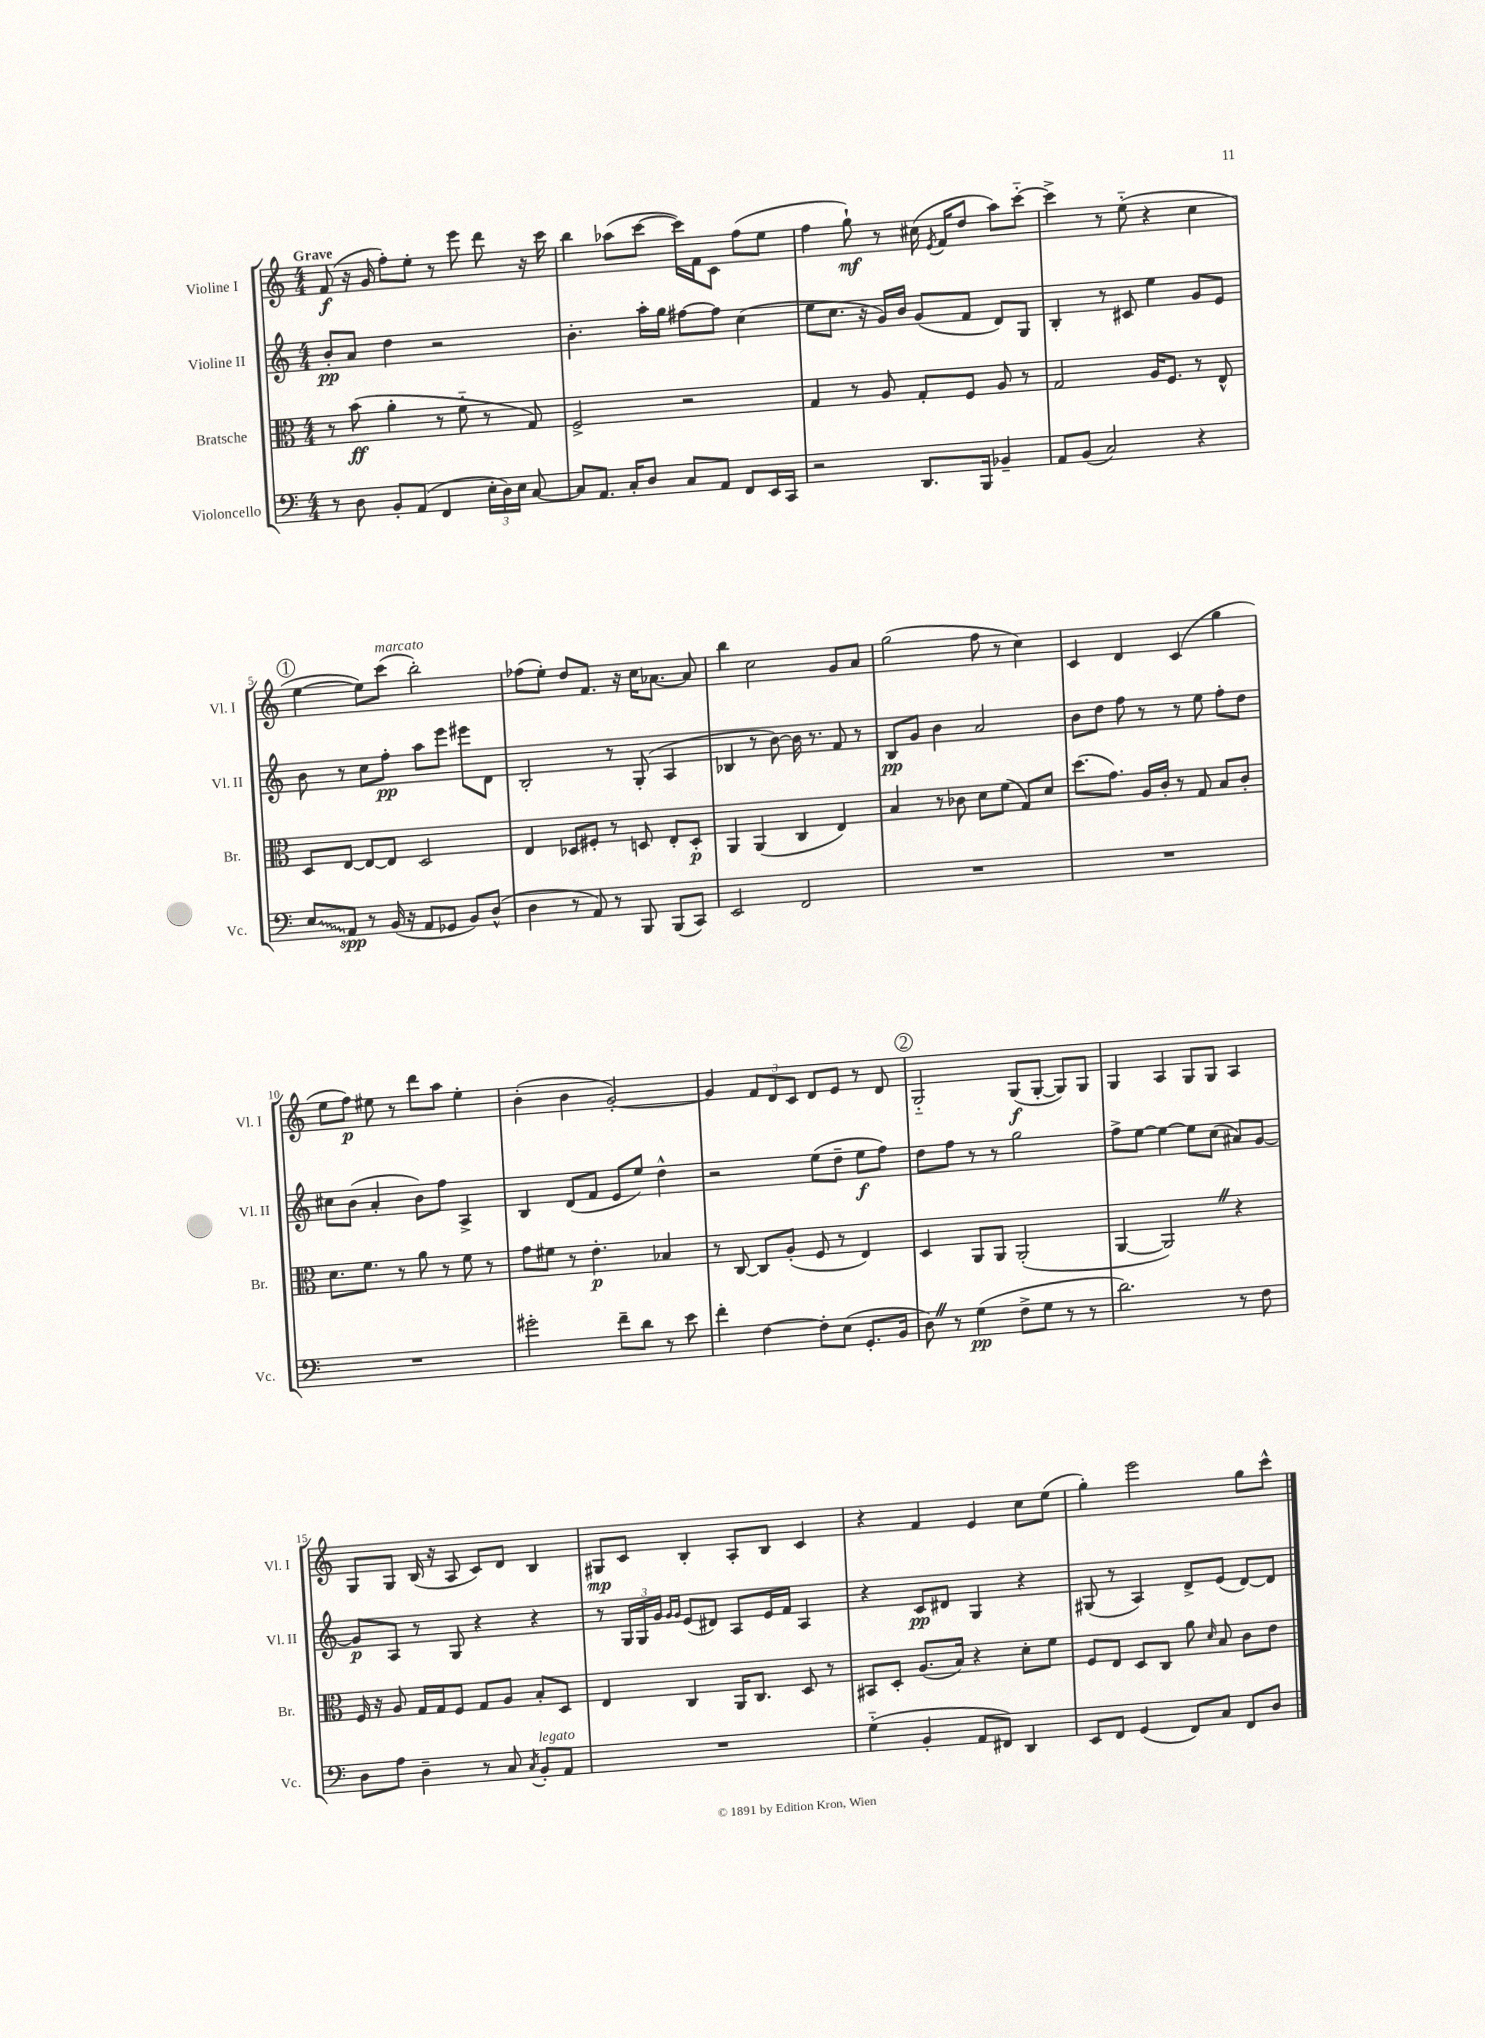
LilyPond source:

<<
\new StaffGroup <<
\new Staff = "s0" \with { instrumentName = "Violine I" shortInstrumentName = "Vl. I" } {
    \clef treble \key c \major \numericTimeSignature \time 4/4 \tempo "Grave"
    \autoBeamOff f'8\f( r16 g'16 f''8[-.) e''8]-. r8 e'''8 d'''8 r16 c'''16 |
    b''4 aes''8[( c'''8]~ c'''16[) f'16 c'8] f''8[( e''8] |
    f''4 g''8-!\mf) r8 cis''16( \acciaccatura { e'8 } f'16[ d''8] a''8[) c'''8]~-_ |
    c'''4-> r8 e''8-_( r4 c''4 |
    \mark \markup { \circle "1" } e''4~ e''8[) c'''8]^\markup { \italic "marcato" }( b''2-.) |
    fes''8[( e''8]-.) d''8[ f'8.] r16 c''16[ aes'8.]~ aes'8 |
    b''4 c''2 g'8[ a'8] |
    g''2( f''8 r8 c''4) |
    c'4 d'4 c'4( g''4 |
    e''8[ f''8]\p) eis''8 r8 d'''8[ a''8] eis''4-. |
    b'4-.( b'4 g'2~-.) |
    g'4 \tuplet 3/2 { f'8[ d'8 c'8] } d'8[ e'8] r8 d'8 |
    \mark \markup { \circle "2" } g2-_ g8[\f( g8]~-. g8[) g8] |
    g4 a4 g8[ g8] a4 |
    g8[ g8] b16( r16 a8 c'8[) d'8] b4 |
    gis8[\mp c'8] b4-. a8[-. b8] c'4 |
    r4 f'4 e'4 c''8[ e''8]( |
    g''4-.) e'''2 g''8[ c'''8]-^ \bar "|." |
}
\new Staff = "s1" \with { instrumentName = "Violine II" shortInstrumentName = "Vl. II" } {
    \clef treble \key c \major \numericTimeSignature \time 4/4
    \autoBeamOff b'8[-.\pp a'8] d''4 r2 |
    b'4.-. a''16[-. g''16] fis''8[~ fis''8] c''4( |
    e''8[ c''8.] r16 g'16[) b'16] g'8[( f'8] d'8[) g8] |
    b4-. r8 cis'8 e''4 g'8[ e'8] |
    \mark \markup { \circle "1" } b'8 r8 c''8[ f''8]-.\pp a''8[ e'''8] eis'''8[ d'8] |
    b2-. r8 g8-.( a4 |
    bes4 r8 b'8~) b'16 r8. f'8 r8 |
    b8[\pp g'8] b'4 a'2 |
    b'8[ d''8] f''8 r8 r8 e''8 f''8[-. d''8] |
    cis''8[ b'8]( a'4-. b'8[) f''8] a4-> |
    b4 d'8[( f'8] e'8[ e''8]) d''4-^ |
    r2 e''8[( d''8]-- e''8[\f f''8]) |
    \mark \markup { \circle "2" } d''8[ f''8] r8 r8 g''2 |
    f''8[-> e''8]~ e''4~ e''8[ c''8]( ais'8[) g'8]~ |
    g'8[\p a8] r8 g8 r4 r4 |
    r8 \tuplet 3/2 { g16[ g16 g'16] } \grace { g'16[ g'16] } e'8[( dis'8]) a8[ e'16 f'16] a4 |
    r4 c'8[\pp dis'8] g4 r4 |
    gis8( r8 a4) d'8[-> e'8]( d'8[~) d'8] \bar "|." |
}
\new Staff = "s2" \with { instrumentName = "Bratsche" shortInstrumentName = "Br." } {
    \clef alto \key c \major \numericTimeSignature \time 4/4
    \autoBeamOff r8 b'8\ff( a'4-. r8 f'8-_ r8 g8) |
    f2-> r2 |
    g4 r8 a8 g8[-. f8] a8 r8 |
    g2 a16[ f8.] r8 e8-^ |
    \mark \markup { \circle "1" } d8[ e8]~ e8[~ e8] d2 |
    e4 des8[ fis8]-. r8 d8 e8[-. d8]-.\p |
    a,4 a,4( c4 e4) |
    b4 r8 ces'8 d'8[ f'8]( g8[) d'8] |
    d''8.[( g'8.]) a16[ c'16]-. r8 g8 b8[ c'8]-. |
    d'8.[ f'8.] r8 a'8 r8 f'8 r8 |
    g'8[ fis'8] r8 e'4.-.\p bes4 |
    r8 c8~ c8[ a8]-.( f8 r8 e4) |
    \mark \markup { \circle "2" } d4 a,8[ a,8] a,2-.( |
    a,4~ a,2) \once \override BreathingSign.text = \markup { \musicglyph "scripts.caesura.straight" } \breathe r4 |
    f16 r16 a8 g16[ g16 f8] g8[ a8] b8[-. d8] |
    e4 c4 a,16[ c8.] d8 r8 |
    bis,8[ d8]-. a8.[( b16]) r4 d'8[-. f'8] |
    f8[ e8] d8[ c8] a'8 \grace { d'16 } b8 c'8[ e'8] \bar "|." |
}
\new Staff = "s3" \with { instrumentName = "Violoncello" shortInstrumentName = "Vc." } {
    \clef bass \key c \major \numericTimeSignature \time 4/4
    \autoBeamOff r8 d8 b,8[-. a,8]( f,4 \tuplet 3/2 { e16[-. d16) e16] } c8~ |
    c8[ a,8.] c16[-. d8] c8[ a,8] f,8[ e,16 c,16] |
    r2 d,8.[ b,,16] bes,4-- |
    a,8[ b,8]( c2) r4 |
    \mark \markup { \circle "1" } \once \override Glissando.style = #'zigzag e8[\glissando a,8]\spp r8 b,16( r16 a,8[ ges,8] b,8[) d8]-^( |
    d4 r8 a,8) r8 b,,8 b,,8[( c,8]) |
    e,2 f,2 |
    R1 |
    R1 |
    R1 |
    gis'2-. f'8[-- d'8] r8 e'8 |
    f'4-. f4~ f8[-. e8]( g,8.[-. b,16] |
    \mark \markup { \circle "2" } d8) \once \override BreathingSign.text = \markup { \musicglyph "scripts.caesura.straight" } \breathe r8 g4\pp( f8[-> g8] r8 r8 |
    d'2.) r8 f8 |
    d8[ a8] d4-- r8 c8 \acciaccatura { c8 } b,8[-.^\markup { \italic "legato" } a,8] |
    R1 |
    g4-_( b,4-. a,8[ fis,8]) d,4 |
    e,8[ f,8] g,4( f,8[) c8] f,8[ d8] \bar "|." |
}
>>
>>
